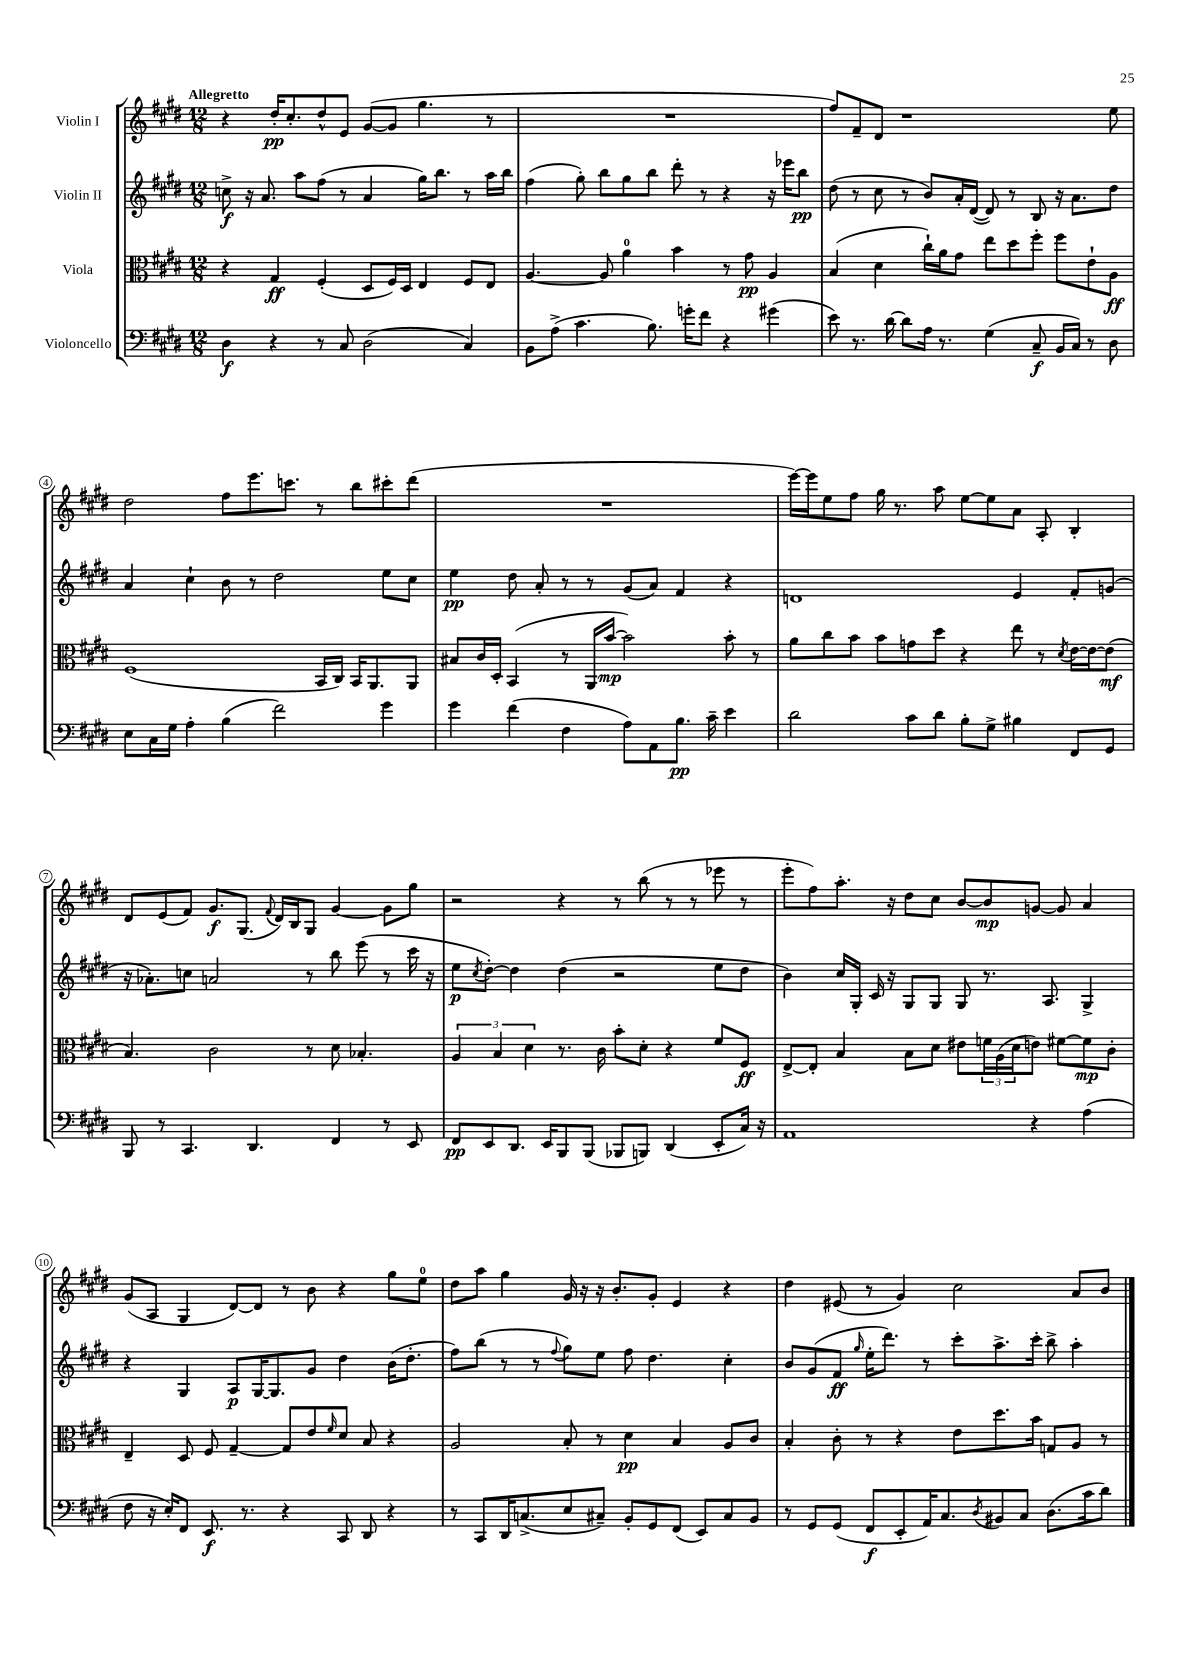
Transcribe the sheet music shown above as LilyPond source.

<<
\new StaffGroup <<
\new Staff = "s0" \with { instrumentName = "Violin I" } {
    \clef treble \key e \major \numericTimeSignature \time 12/8 \tempo "Allegretto"
    r4 dis''16-.\pp cis''8.-. dis''8-^ e'8 gis'8~( gis'8 gis''4. r8 |
    R1. |
    fis''8) fis'8-- dis'8 r1 e''8 |
    dis''2 fis''8 e'''8. c'''8. r8 b''8 cis'''8-. dis'''8( |
    R1. |
    e'''16~) e'''16 e''8 fis''8 gis''16 r8. a''8 e''8~ e''8 a'8 a8-. b4-. |
    dis'8 e'8( fis'8) gis'8.\f gis8.( \appoggiatura { fis'8 } dis'16) b16 gis8 gis'4~ gis'8 gis''8 |
    r2 r4 r8 b''8( r8 r8 ees'''8 r8 |
    e'''8-. fis''8) a''8.-. r16 dis''8 cis''8 b'8~ b'8\mp g'8~ g'8 a'4 |
    gis'8( a8 gis4 dis'8~) dis'8 r8 b'8 r4 gis''8 e''8-0 |
    dis''8 a''8 gis''4 gis'16 r16 r16 b'8.-. gis'8-. e'4 r4 |
    dis''4 eis'8( r8 gis'4) cis''2 a'8 b'8 \bar "|." |
}
\new Staff = "s1" \with { instrumentName = "Violin II" } {
    \clef treble \key e \major \numericTimeSignature \time 12/8
    c''8->\f r16 a'8. a''8 fis''8( r8 a'4 gis''16) b''8. r8 a''16 b''16 |
    fis''4( gis''8-.) b''8 gis''8 b''8 dis'''8-. r8 r4 r16 ees'''16 b''8\pp |
    dis''8( r8 cis''8 r8 b'8) a'16-. dis'16~( dis'8) r8 b8 r16 a'8. dis''8 |
    a'4 cis''4-! b'8 r8 dis''2 e''8 cis''8 |
    e''4\pp dis''8 a'8-. r8 r8 gis'8( a'8) fis'4 r4 |
    d'1 e'4 fis'8-. g'8( |
    r16 aes'8.-.) c''8 a'2 r8 b''8 e'''8( r8 cis'''16 r16 |
    e''8\p \acciaccatura { cis''8 } dis''8~-.) dis''4 dis''4( r2 e''8 dis''8 |
    b'4) cis''16 gis16-. cis'16 r16 gis8 gis8 gis8 r8. a8. gis4-> |
    r4 gis4 a8\p gis16~ gis8. gis'8 dis''4 b'16( dis''8.-. |
    fis''8) b''8( r8 r8 \appoggiatura { fis''8 } gis''8) e''8 fis''8 dis''4. cis''4-. |
    b'8 gis'8( fis'8\ff \grace { gis''16 } e''16-. dis'''8.) r8 cis'''8-. a''8.-> cis'''16-. b''8-> a''4-. \bar "|." |
}
\new Staff = "s2" \with { instrumentName = "Viola" } {
    \clef alto \key e \major \numericTimeSignature \time 12/8
    r4 gis4\ff fis4-.( dis8 fis16) dis16 e4 fis8 e8 |
    a4.~ a8 a'4-0 b'4 r8 gis'8\pp a4 |
    b4( dis'4 cis''16-!) a'16 gis'8 e''8 dis''8 fis''8-. fis''8 e'8-! a8\ff |
    fis1( b,16 cis16) b,16 a,8. a,8 |
    bis8 cis'16 dis16-. b,4( r8 a,16 b'16~\mp b'2) b'8-. r8 |
    a'8 cis''8 b'8 b'8 g'8 dis''8 r4 e''8 r8 \acciaccatura { dis'8 } e'16~ e'16~ e'8\mf( |
    b4.) cis'2 r8 dis'8 bes4.-. |
    \tuplet 3/2 { a4 b4 dis'4 } r8. cis'16 b'8-. dis'8-. r4 fis'8 fis8\ff |
    e8~-> e8-. b4 b8 dis'8 eis'8 \tuplet 3/2 { f'16 a16( dis'16 } e'8) fis'8~ fis'8\mp cis'8-. |
    e4-- dis8 fis8 gis4~-- gis8 e'8 \grace { fis'16 } dis'8 b8 r4 |
    a2 b8-. r8 dis'4\pp b4 a8 cis'8 |
    b4-. cis'8-. r8 r4 e'8 dis''8. b'16 g8 a8 r8 \bar "|." |
}
\new Staff = "s3" \with { instrumentName = "Violoncello" } {
    \clef bass \key e \major \numericTimeSignature \time 12/8
    dis4\f r4 r8 cis8 dis2( cis4) |
    b,8 a8->( cis'4. b8.) g'16-. fis'8 r4 gis'4( |
    e'8) r8. dis'16~ dis'8 a16 r8. gis4( cis8--\f b,16 cis16) r8 dis8 |
    e8 cis16 gis16 a4-. b4( fis'2) gis'4 |
    gis'4 fis'4( fis4 a8) a,8 b8.\pp cis'16-- e'4 |
    dis'2 cis'8 dis'8 b8-. gis8-> bis4 fis,8 gis,8 |
    b,,8 r8 cis,4. dis,4. fis,4 r8 e,8 |
    fis,8\pp e,8 dis,8. e,16 b,,8 b,,8( bes,,8 b,,8) dis,4( e,8-. cis16) r16 |
    a,1 r4 a4( |
    fis8 r16 e16-.) fis,8 e,8.\f r8. r4 cis,8 dis,8 r4 |
    r8 cis,8 dis,16 c8.->( e8 cis8--) b,8-. gis,8 fis,8( e,8) cis8 b,8 |
    r8 gis,8 gis,8( fis,8\f e,8-. a,16) cis8. \acciaccatura { dis8 } bis,8 cis8 dis8.( cis'16 dis'8) \bar "|." |
}
>>
>>
\layout { \context { \Score \override BarNumber.stencil = #(make-stencil-circler 0.1 0.3 ly:text-interface::print) } }
